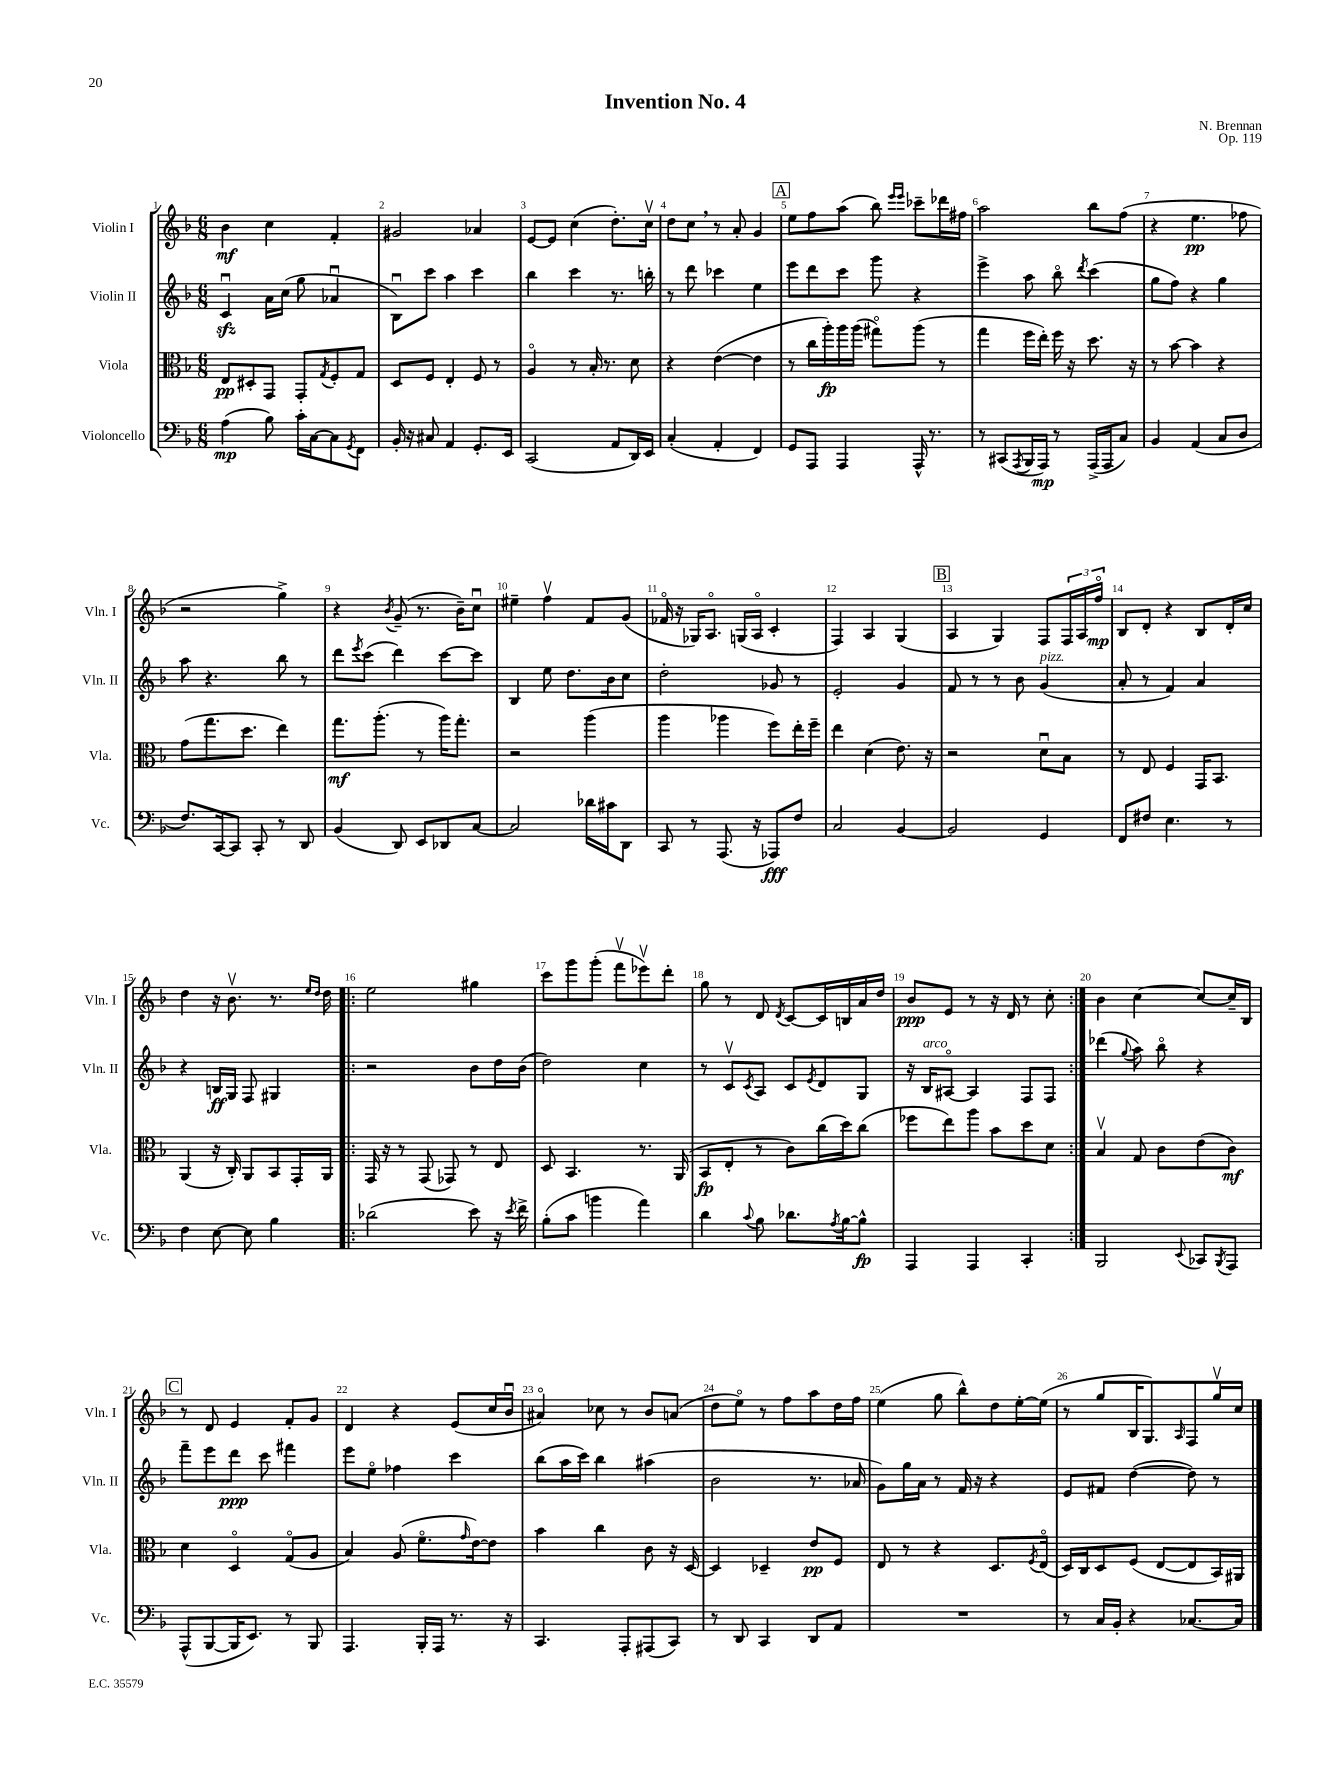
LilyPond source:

\header { title = "Invention No. 4" composer = "N. Brennan" opus = "Op. 119" }
<<
\new StaffGroup <<
\new Staff = "s0" \with { instrumentName = "Violin I" shortInstrumentName = "Vln. I" } {
    \clef treble \key f \major \numericTimeSignature \time 6/8
    bes'4\mf c''4 f'4-. |
    gis'2 aes'4 |
    e'8~ e'8 c''4( d''8.-.) c''16\upbow |
    d''8 c''8 \breathe r8 a'8-. g'4 |
    \mark \markup { \box "A" } e''8 f''8 a''8( bes''8) \grace { e'''16 e'''16 } ces'''8-- des'''16 fis''16 |
    a''2 bes''8 f''8( |
    r4 e''4.\pp fes''8 |
    r2 g''4->) |
    r4 \acciaccatura { bes'8 } g'8--( r8. bes'16--) c''8\downbow |
    eis''4-- f''4\upbow f'8 g'8( |
    fes'16\flageolet r16 ges16) a8.\flageolet g16( a16\flageolet c'4-. |
    f4) a4 g4( |
    \mark \markup { \box "B" } a4 g4) f8 \tuplet 3/2 { f16 a16 f''16\flageolet\mp } |
    bes8 d'8-. r4 bes8 d'16-. c''16 |
    d''4 r16 bes'8.\upbow r8. \grace { e''16 d''16 } d''16 |
    \repeat volta 2 { e''2 gis''4 |
    c'''8 g'''8 g'''8-.( f'''8\upbow ees'''8\upbow) d'''8-. |
    g''8 r8 d'8 \acciaccatura { d'8 } c'8~ c'16 b16 a'16 d''16 |
    bes'8\ppp e'8 r8 r16 d'16 r8 c''8-. | }
    bes'4 c''4~ c''8~ c''16-- bes16 |
    \mark \markup { \box "C" } r8 d'8 e'4 f'8-. g'8 |
    d'4 r4 e'8( c''16 bes'16\downbow |
    ais'4\flageolet) ces''8 r8 bes'8 a'8( |
    d''8 e''8\flageolet) r8 f''8 a''8 d''16 f''16 |
    e''4( g''8 bes''8-^) d''8 e''16~-. e''16( |
    r8 g''8 bes16 g8.) \grace { a16 } f8 g''16\upbow c''16 \bar "|." |
}
\new Staff = "s1" \with { instrumentName = "Violin II" shortInstrumentName = "Vln. II" } {
    \clef treble \key f \major \numericTimeSignature \time 6/8
    c'4\downbow\sfz a'16 c''16( g''8 aes'4\downbow |
    bes8\downbow) c'''8 a''4 c'''4 |
    bes''4 c'''4 r8. b''16-. |
    r8 d'''8 ces'''4 e''4 |
    \mark \markup { \box "A" } e'''8 d'''8 c'''8 g'''8 r4 |
    e'''4-> a''8 bes''8\flageolet \acciaccatura { d'''8 } c'''4( |
    g''8 f''8) r4 g''4 |
    a''8 r4. bes''8 r8 |
    d'''8 \acciaccatura { e'''8 } c'''8( d'''4) c'''8~ c'''8 |
    bes4 e''8 d''8. bes'16 c''8 |
    d''2-. ges'8 r8 |
    e'2-. g'4 |
    \mark \markup { \box "B" } f'8 r8 r8 bes'8 g'4^\markup { \italic "pizz." }( |
    a'8-. r8 f'4) a'4 |
    r4 b16\ff g16 f8 gis4 |
    \repeat volta 2 { r2 bes'8 d''16 bes'16( |
    d''2) c''4 |
    r8 c'8\upbow \acciaccatura { c'8 } a8 c'8 \acciaccatura { e'8 } d'8 g8 |
    r16 bes16^\markup { \italic "arco" } ais8~\flageolet ais4 f8 f8 | }
    des'''4( \appoggiatura { g''8 } a''8) bes''8\flageolet r4 |
    \mark \markup { \box "C" } f'''8-- e'''8 d'''8\ppp c'''8 fis'''4 |
    e'''8 e''8\flageolet fes''4 c'''4 |
    bes''8( a''16 c'''16) bes''4 ais''4( |
    bes'2 r8. aes'16 |
    g'8) g''16 a'16 r8 f'16 r16 r4 |
    e'8 fis'8 d''4~( d''8) r8 \bar "|." |
}
\new Staff = "s2" \with { instrumentName = "Viola" shortInstrumentName = "Vla." } {
    \clef alto \key f \major \numericTimeSignature \time 6/8
    e8\pp dis8-. g,8 g,8-. \acciaccatura { g8 } f8-. g8 |
    d8 f8 e4-. f8 r8 |
    a4\flageolet r8 bes16-. r8. d'8 |
    r4 e'4~( e'4 |
    \mark \markup { \box "A" } r8 c''16 a''16-.\fp) a''16 a''16( gis''8\flageolet) a''8( r8 |
    g''4 f''16 e''16-.) f''16 r16 d''8. r16 |
    r8 bes'8~ bes'4 r4 |
    g'8( g''8. d''8. e''4) |
    g''8.\mf a''8.-.( r8 a''16) g''8.-. |
    r2 a''4( |
    a''4 aes''4 f''8) e''16-. f''16-- |
    e''4 d'4( e'8.) r16 |
    \mark \markup { \box "B" } r2 d'8\downbow bes8 |
    r8 e8 f4 g,16 bes,8. |
    a,4( r16 c16-.) a,8 bes,8 g,16-. a,16 |
    \repeat volta 2 { g,16 r16 r8 g,8( ges,8) r8 e8 |
    d8 bes,4. r8. a,16( |
    bes,8\fp e8-. r8 c'8) c''16( d''16) c''8( |
    fes''8 e''8) a''8 bes'8 d''8 d'8 | }
    bes4\upbow g8 c'8 e'8( c'8\mf) |
    \mark \markup { \box "C" } d'4 d4\flageolet g8\flageolet( a8 |
    bes4) a8( f'8.\flageolet \grace { g'16 } e'16~) e'8 |
    bes'4 c''4 c'8 r16 d16~ |
    d4 des4-- e'8\pp f8 |
    e8 r8 r4 d8. \acciaccatura { f8 } e16\flageolet( |
    d16) c16 d8 f8( e8~ e8 bes,16) ais,16 \bar "|." |
}
\new Staff = "s3" \with { instrumentName = "Violoncello" shortInstrumentName = "Vc." } {
    \clef bass \key f \major \numericTimeSignature \time 6/8
    a4\mp( bes8) c'16-. c16~ c8 \acciaccatura { g,8 } f,8 |
    bes,16-. r16 cis8 a,4 g,8.-. e,16 |
    c,2( a,8 d,16) e,16 |
    c4-.( a,4-. f,4) |
    \mark \markup { \box "A" } g,8 a,,8 a,,4 a,,16-^ r8. |
    r8 cis,8( \acciaccatura { a,,8 } bes,,16 a,,16\mp) r8 a,,16->( a,,16 c8) |
    bes,4 a,4( c8 d8 |
    f8.) c,16~ c,8 c,8-. r8 d,8 |
    bes,4( d,8) e,8 des,8 c8~ |
    c2 des'16 cis'16 d,8 |
    c,8 r8 a,,8.( r16 aes,,8\fff) f8 |
    c2 bes,4~ |
    \mark \markup { \box "B" } bes,2 g,4 |
    f,8 fis8 e4. r8 |
    f4 e8~ e8 bes4 |
    \repeat volta 2 { des'2( e'8) r16 \acciaccatura { e'8 } f'16-> |
    bes8-.( c'8 b'4 a'4) |
    d'4 \appoggiatura { c'8 } bes8 des'8. \acciaccatura { a8 } bes16~ bes8-^\fp |
    a,,4 a,,4 c,4-. | }
    bes,,2 \appoggiatura { e,8 } ces,8 \acciaccatura { bes,,8 } a,,8 |
    \mark \markup { \box "C" } a,,8-^( bes,,8~ bes,,16 e,8.) r8 bes,,8 |
    a,,4. bes,,16-. a,,16 r8. r16 |
    c,4. a,,8-. ais,,8( c,8) |
    r8 d,8 c,4 d,8 a,8 |
    R2. |
    r8 c16 bes,16-. r4 ces8.~ ces16 \bar "|." |
}
>>
>>
\layout { \context { \Score \override BarNumber.break-visibility = ##(#f #t #t) barNumberVisibility = #all-bar-numbers-visible } }
